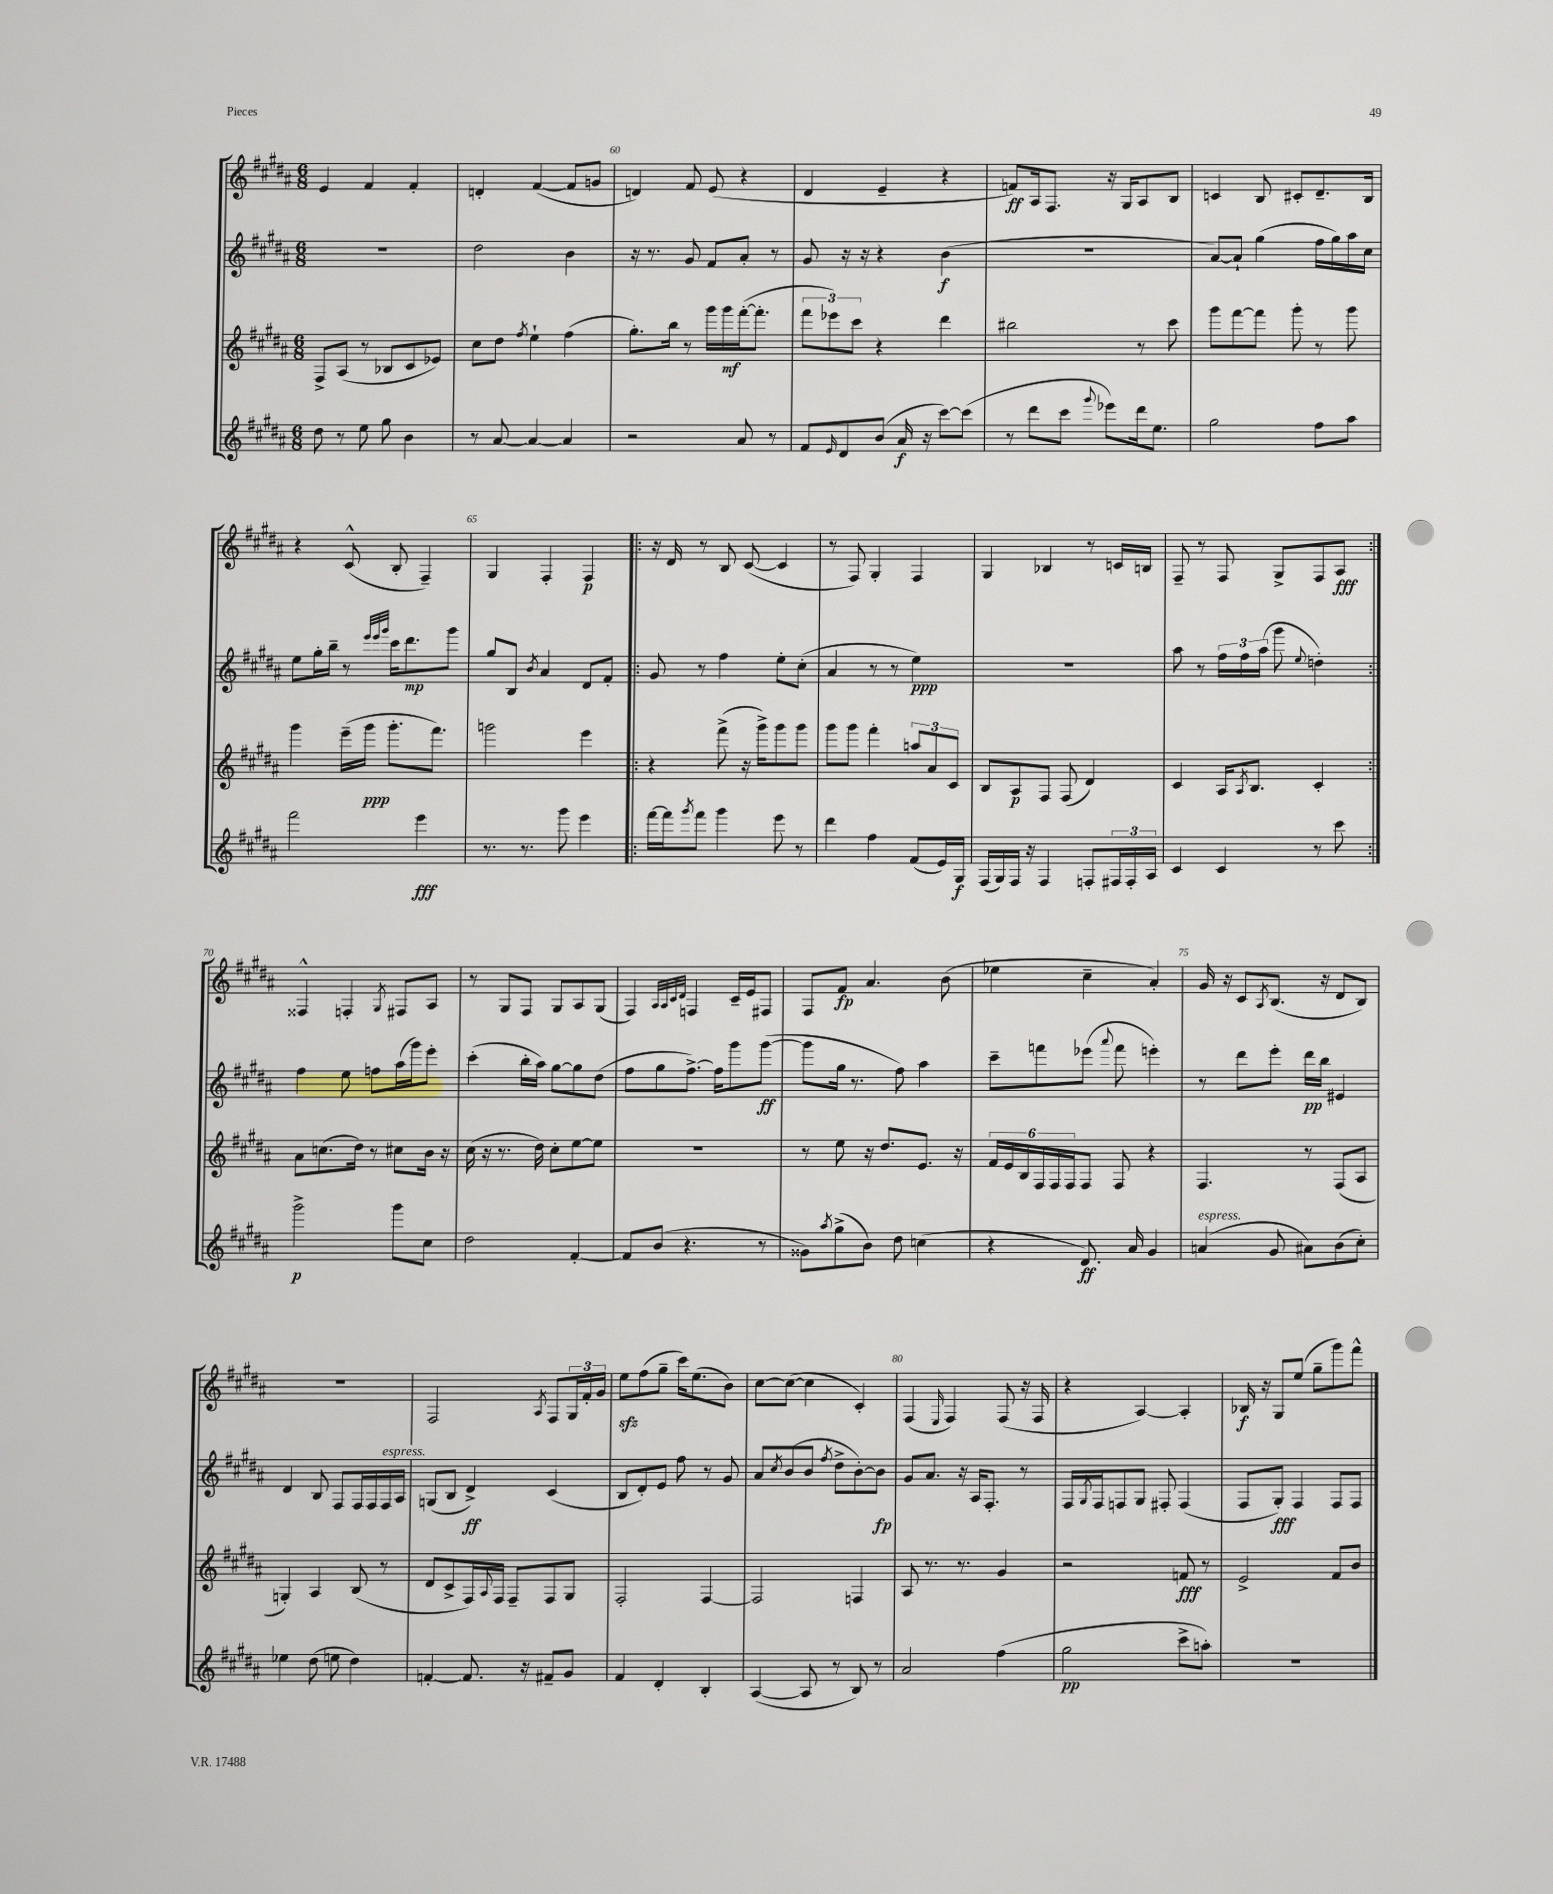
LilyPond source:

<<
\new StaffGroup <<
\new Staff = "s0" {
    \clef treble \key b \major \numericTimeSignature \time 6/8
    e'4 fis'4 fis'4-. |
    d'4-. fis'4~( fis'8 g'8 |
    d'4) fis'8 e'8( r4 |
    dis'4 e'4-- r4 |
    f'8\ff) ais16 fis8. r16 gis16 ais8 b8 |
    c'4 b8 cis'8-. dis'8.-- b16 |
    r4 cis'8-^( b8-. fis4--) |
    gis4 fis4-. fis4\p |
    \repeat volta 2 { r16 dis'16 r8 b8 cis'8~( cis'4 |
    r8 fis8) gis4-. fis4 |
    gis4 bes4 r8 c'16 b16 |
    fis8-- r8 fis8 gis8-> fis8 ais8\fff | }
    fisis4-^ f4-. \acciaccatura { gis8 } fis8 ais8 |
    r8 gis8 fis8 gis8 ais8 gis8( |
    fis4) \grace { ais32 ais32 cis'32 dis'32 } f4 cis'16-- e'16 fis8 |
    fis8 fis'8\fp ais'4. b'8( |
    ees''4 cis''4-- ais'4-.) |
    gis'16 r16 cis'8 \acciaccatura { ais8 } b8.( r16 dis'8 b8) |
    R2. |
    fis2 \acciaccatura { ais8 } fis8 \tuplet 3/2 { gis16 fis'16-. gis'16 } |
    e''8\sfz fis''8( gis''8-- cis'''16) e''8.( b'8) |
    cis''8~ cis''8~( cis''4 cis'4-.) |
    fis4( \grace { e16 } fis4) fis8( r16 fis16 |
    r4 ais4~) ais4-. |
    bes16\f r16 gis8 e''8( gis''8-- gis'''8) fis'''8-^ \bar "|." |
}
\new Staff = "s1" {
    \clef treble \key b \major \numericTimeSignature \time 6/8
    R2. |
    dis''2 b'4 |
    r16 r8. gis'8 fis'8 ais'8-. r8 |
    gis'8 r16 r16 r4 b'4\f( |
    R2. |
    ais'8~) ais'8-! gis''4( fis''16 gis''16) ais''16 cis''16 |
    e''8 gis''16-. b''16-- r8 \grace { e'''32 e'''32 gis'''32 } cis'''16 dis'''8.\mp gis'''8 |
    gis''8 b8 \acciaccatura { b'8 } ais'4 dis'8 fis'8-. |
    \repeat volta 2 { gis'8 r8 fis''4 e''8-. cis''8-.( |
    ais'4 r8 r8 e''4\ppp) |
    R2. |
    ais''8 r8 \tuplet 3/2 { fis''16 fis''16 ais''16( } gis'''8 \appoggiatura { e''8 } d''4-.) | }
    fis''4 e''8 f''8 ais''16( gis'''16) e'''8-. |
    cis'''4-.( b''16-. ais''16) gis''8~ gis''8 dis''8( |
    fis''8 gis''8 fis''8.~->) fis''16 gis'''8 gis'''8~\ff( |
    gis'''8 gis''16 r8. fis''8) ais''4 |
    cis'''8-- f'''8 ees'''8( \appoggiatura { ais'''8 } f'''8 e'''4-.) |
    r8 dis'''8 e'''8-. dis'''16\pp b''16 eis'4 |
    dis'4 b8 fis8 fis16 fis16 fis16^\markup { \italic "espress." } ais16 |
    g8( b8 dis'4->\ff) cis'4( |
    b8 dis'8-.) e'8 fis''8 r8 gis'8 |
    ais'8 \acciaccatura { cis''8 } b'8( b'8 \acciaccatura { fis''8 } dis''8-> b'8~-.) b'8\fp |
    gis'8 ais'8. r16 ais16 fis8.-. r8 |
    fis16 \acciaccatura { gis8 } fis16 f8 gis8 fis8-. fis4( |
    fis8 gis8-.\fff) fis4 fis8 fis8 \bar "|." |
}
\new Staff = "s2" {
    \clef treble \key b \major \numericTimeSignature \time 6/8
    fis8-> ais8( r8 bes8 cis'8 ees'8) |
    cis''8 dis''8 \acciaccatura { fis''8 } e''4-! fis''4( |
    gis''8.-.) b''16 r8 gis'''16 gis'''16\mf fis'''16~-.( fis'''8.-. |
    \tuplet 3/2 { fis'''8 ees'''8) cis'''8 } r4 dis'''4 |
    bis''2 r8 cis'''8 |
    gis'''8 fis'''8~ fis'''8 gis'''8-. r8 gis'''8 |
    gis'''4 e'''16--( gis'''16\ppp gis'''8.-. fis'''8.) |
    g'''2 e'''4 |
    \repeat volta 2 { r4 fis'''8->( r16 gis'''16->) gis'''8 gis'''8 |
    gis'''8 gis'''8 fis'''4-. \tuplet 3/2 { a''8 ais'8 cis'8 } |
    b8 ais8\p fis8 fis8( dis'4) |
    cis'4 ais16 \acciaccatura { ais8 } b8. cis'4-. | }
    ais'8 c''8.( dis''16) r8 cis''8 b'16 r16 |
    cis''16( r16 r8. dis''16) cis''8-. e''8~ e''8 |
    R2. |
    r8 e''8 r16 dis''8. e'8. r16 |
    \tuplet 6/4 { fis'16 e'16 b16 fis16 fis16 fis16 } fis8 fis8 r4 |
    fis4. r8 fis8( ais8 |
    g4-.) ais4 b8( r8 |
    dis'8 cis'8-> fis16) \appoggiatura { ais8 } fis16 fis8-- fis8 gis8 |
    fis2-. fis4~ |
    fis2 f4 |
    ais8 r8. r8. gis'4 |
    r2 f'8\fff r8 |
    e'2-> fis'8 b'8 \bar "|." |
}
\new Staff = "s3" {
    \clef treble \key b \major \numericTimeSignature \time 6/8
    dis''8 r8 e''8 gis''8 b'4 |
    r8 ais'8~ ais'4~ ais'4 |
    r2 ais'8 r8 |
    fis'8 \grace { e'16 } dis'8 b'8( ais'16\f r16 cis'''8~) cis'''8( |
    r8 dis'''8 cis'''8 \appoggiatura { gis'''8 } ees'''8) dis'''16 e''8. |
    gis''2 fis''8 ais''8 |
    fis'''2 e'''4\fff |
    r8. r8. gis'''8 e'''4 |
    \repeat volta 2 { fis'''16~ fis'''16 \acciaccatura { gis'''8 } fis'''8 gis'''4 e'''8 r8 |
    dis'''4 fis''4 fis'8( e'16) gis16\f |
    fis16( gis16) fis16 r16 fis4 f8-. \tuplet 3/2 { fis16 fis16-. ais16 } |
    cis'4 cis'4 r8 cis'''8 | }
    gis'''2->\p gis'''8 cis''8 |
    dis''2 fis'4~-. |
    fis'8 b'8( r4. r8 |
    gisis'8) \acciaccatura { ais''8 } gis''8->( b'8) dis''8 c''4( |
    r4 dis'8.\ff) ais'16 gis'4 |
    a'4^\markup { \italic "espress." }( gis'8 ais'8) b'8( cis''8-.) |
    ees''4 dis''8( e''8 dis''4) |
    f'4~-. f'8. r16 fis'8-- gis'8 |
    fis'4 dis'4-. b4-. |
    ais4~( ais8 r8 b8) r8 |
    ais'2 fis''4( |
    gis''2\pp cis'''8-> a''8-.) |
    R2. \bar "|." |
}
>>
>>
\layout { \context { \Score currentBarNumber = #58 \override BarNumber.break-visibility = ##(#f #t #t) barNumberVisibility = #(every-nth-bar-number-visible 5) } }
